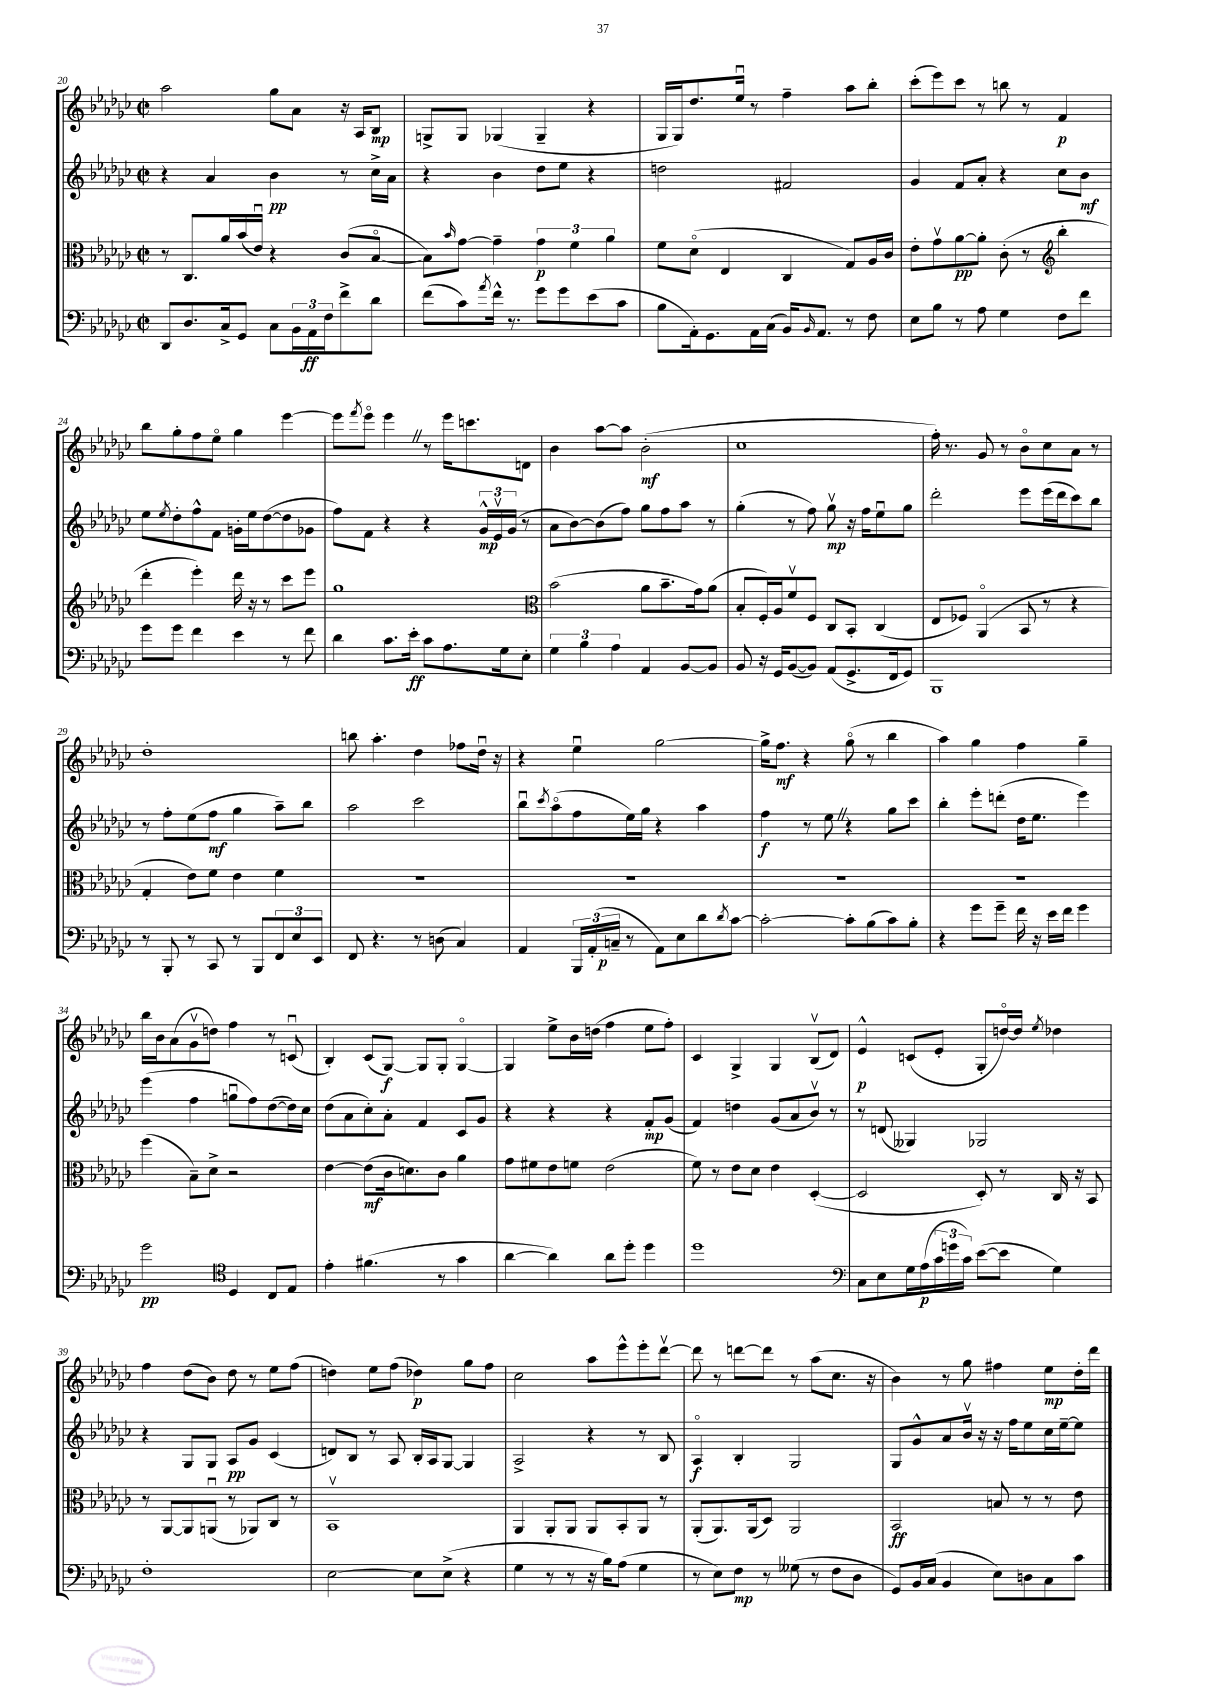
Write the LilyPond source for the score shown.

<<
\new StaffGroup <<
\new Staff = "s0" {
    \clef treble \key ges \major \defaultTimeSignature \time 2/2
    aes''2 ges''8 aes'8 r16 aes16 bes8\mp |
    g8-> g8 ges4( ges4-- r4 |
    ges16 ges16) des''8. ees''16\downbow r8 f''4-- aes''8 bes''8-. |
    ces'''8-.( ees'''8) ces'''8 r8 b''8 r8 f'4\p |
    bes''8 ges''8-. f''8 ees''8\flageolet ges''4 ees'''4~ |
    ees'''8 \acciaccatura { f'''8 } ees'''8\flageolet ees'''4 \once \override BreathingSign.text = \markup { \musicglyph "scripts.caesura.straight" } \breathe r8 ees'''16 c'''8. d'8 |
    bes'4 aes''8~ aes''8 bes'2-.\mf( |
    ces''1 |
    f''16-.) r8. ges'8 r8 bes'8\flageolet ces''8 aes'8 r8 |
    des''1-. |
    b''8 aes''4.-. des''4 fes''8 des''16\downbow r16 |
    r4 ees''4\downbow ges''2~ |
    ges''16-> f''8.\mf r4 ges''8\flageolet( r8 bes''4 |
    aes''4) ges''4 f''4 ges''4-- |
    bes''16 bes'16 aes'8( ges'8\upbow d''8) f''4 r8 c'8\downbow( |
    bes4-.) ces'8( ges8~\f) ges8 ges8-. ges4~\flageolet |
    ges4 ees''8-> bes'16 d''16( f''4 ees''8 f''8-.) |
    ces'4 ges4-> ges4 bes8\upbow( des'8) |
    ees'4-^\p c'8( ees'8-. ges8-. d''16~\flageolet) d''16 \acciaccatura { ees''8 } des''4 |
    f''4 des''8( bes'8) des''8 r8 ees''8 f''8( |
    d''4) ees''8 f''8( des''4\p) ges''8 f''8 |
    ces''2 aes''8 ees'''8-^ ees'''8-. des'''8~\upbow |
    des'''8 r8 d'''8~ d'''8 r8 aes''8( ces''8. r16 |
    bes'4) r8 ges''8 fis''4 ees''8\mp des''16-. des'''16 \bar "|." |
}
\new Staff = "s1" {
    \clef treble \key ges \major \defaultTimeSignature \time 2/2
    r4 aes'4 bes'4\pp r8 ces''16-> aes'16 |
    r4 bes'4 des''8 ees''8 r4 |
    d''2 fis'2 |
    ges'4 f'8 aes'8-. r4 ces''8 bes'8\mf |
    ees''8 \acciaccatura { ees''8 } des''8-. f''8-^ f'8 g'16-. ees''16 des''8~( des''8 ges'8 |
    f''8) f'8 r4 r4 \tuplet 3/2 { ges'16-^\mp ees'16\upbow ges'16( } r8 |
    aes'8 bes'8~) bes'8( f''8) ges''8 f''8 aes''8 r8 |
    ges''4-.( r8 f''8) ges''8\upbow\mp r16 f''16 ees''8\downbow ges''8 |
    des'''2-. ees'''8 ees'''16( des'''16 ces'''8) bes''8 |
    r8 f''8-. ees''8( f''8\mf ges''4 aes''8--) bes''8 |
    aes''2 ces'''2 |
    bes''8\downbow \acciaccatura { ces'''8 } aes''8\flageolet( f''8 ees''16) ges''16 r4 aes''4 |
    f''4\f r8 ees''8 \once \override BreathingSign.text = \markup { \musicglyph "scripts.caesura.straight" } \breathe r4 ges''8 ces'''8 |
    bes''4-. ees'''8-. d'''8-.( des''16 ees''8. ees'''4) |
    ees'''4( f''4 g''8\downbow f''8) des''8~( des''16) ces''16 |
    des''8( aes'8 ces''8-.) aes'8-. f'4 ces'8 ges'8 |
    r4 r4 r4 f'8-.\mp ges'8( |
    f'4) d''4 ges'8( aes'8 bes'8\upbow) r8 |
    r8 d'8( geses4) ges2 |
    r4 ges8 ges8 aes8\pp ges'8 ces'4( |
    d'8) bes8 r8 aes8 bes16-. aes16 ges8~ ges4 |
    aes2-> r4 r8 bes8 |
    aes4\flageolet\f bes4-. ges2 |
    ges8 ges'8-^ aes'8 bes'16\upbow r16 r16 f''16 ees''8 ces''16 ees''16~-- ees''8 \bar "|." |
}
\new Staff = "s2" {
    \clef alto \key ges \major \defaultTimeSignature \time 2/2
    r8 ces8. aes'16 bes'16( ees'16\downbow) r4 ces'8( bes8~\flageolet |
    bes8) \grace { bes'16 } ges'8~ ges'4-- \tuplet 3/2 { ges'4\p f'4 aes'4 } |
    f'8 des'8\flageolet( ees4 ces4 ges8) aes16 ces'16 |
    ees'8-. ges'8\upbow aes'8~\pp aes'8-. ces'8-.( r8 \clef treble bes''4-. |
    des'''4-. ees'''4-.) des'''16 r16 r8 ces'''8 ees'''8 |
    ges''1 |
    \clef alto bes'2( aes'8 bes'8.-- ges'16) aes'8( |
    bes8-. f16-.) aes16 f'8\upbow f8 ces8 bes,8-. ces4( |
    ees8 fes8) aes,4\flageolet( bes,8 r8 r4 |
    ges4-. ees'8) f'8 ees'4 f'4 |
    R1 |
    R1 |
    R1 |
    R1 |
    f''4( bes8--) des'8-> r2 |
    ees'4~ ees'8\mf( ces'16 d'8.) ces'8 aes'4 |
    ges'8 fis'8 ees'8 f'8 ees'2( |
    f'8) r8 ees'8 des'8 ees'4 des4~-.( |
    des2 des8-.) r8 ces16 r16 bes,8 |
    r8 aes,8~ aes,8 a,8\downbow( r8 aes,8) ces8 r8 |
    bes,1\upbow |
    aes,4 aes,8-. aes,8 aes,8 bes,8-. aes,8 r8 |
    aes,8-.( aes,8.) aes,16( des8) aes,2 |
    bes,2\ff b8 r8 r8 ees'8 \bar "|." |
}
\new Staff = "s3" {
    \clef bass \key ges \major \defaultTimeSignature \time 2/2
    des,8 des8. ces16-> ges,8 ces8 \tuplet 3/2 { bes,16 aes,16\ff f16 } f'8-> des'8 |
    f'8( ces'8) \acciaccatura { aes'8 } f'16-^ r8. ges'8 ges'8 ees'8( ces'8 |
    bes8 aes,16-.) ges,8. aes,16 ces16( bes,16) \grace { bes,16 } aes,8. r8 f8 |
    ees8 bes8 r8 aes8 ges4 f8 f'8 |
    ges'8 ges'8 f'4 ees'4 r8 f'8 |
    des'4 ces'8. ees'16-.\ff ces'8 aes8. ges16 ees8-. |
    \tuplet 3/2 { ges4 bes4 aes4 } aes,4 bes,8~ bes,8 |
    bes,8 r16 ges,16 bes,8~( bes,8) aes,8( ges,8.-> f,16 ges,8) |
    bes,,1 |
    r8 bes,,8-. r8 ces,8 r8 bes,,8 \tuplet 3/2 { f,8 ees8 ees,8 } |
    f,8 r4. r8 d8( ces4) |
    aes,4 \tuplet 3/2 { bes,,16 aes,16-.( c16--\p } r8 aes,8) ees8 des'8 \acciaccatura { des'8 } ces'8~ |
    ces'2~-. ces'8-. bes8( ces'8) bes8-. |
    r4 ges'8 ges'8-- f'16 r16 ees'16 f'16 ges'4 |
    ges'2\pp \clef tenor des4 ces8 ees8 |
    ees'4-. fis'4.( r8 ges'4 |
    aes'4~ aes'4) aes'8 des''8-. des''4 |
    des''1 |
    \clef bass ces8 ees8 ges16 aes16\p( \tuplet 3/2 { ces'16 g'16 ces'16) } ees'8~( ees'8 ges4) |
    f1-. |
    ees2~ ees8 ees8->( r4 |
    ges4 r8 r8 r16 bes16) aes8( ges4 |
    r8 ees8) f8\mp r8 geses8( r8 f8 des8 |
    ges,8) bes,16 ces16( bes,4 ees8) d8 ces8 ces'8 \bar "|." |
}
>>
>>
\layout { \context { \Score currentBarNumber = #20 } }
